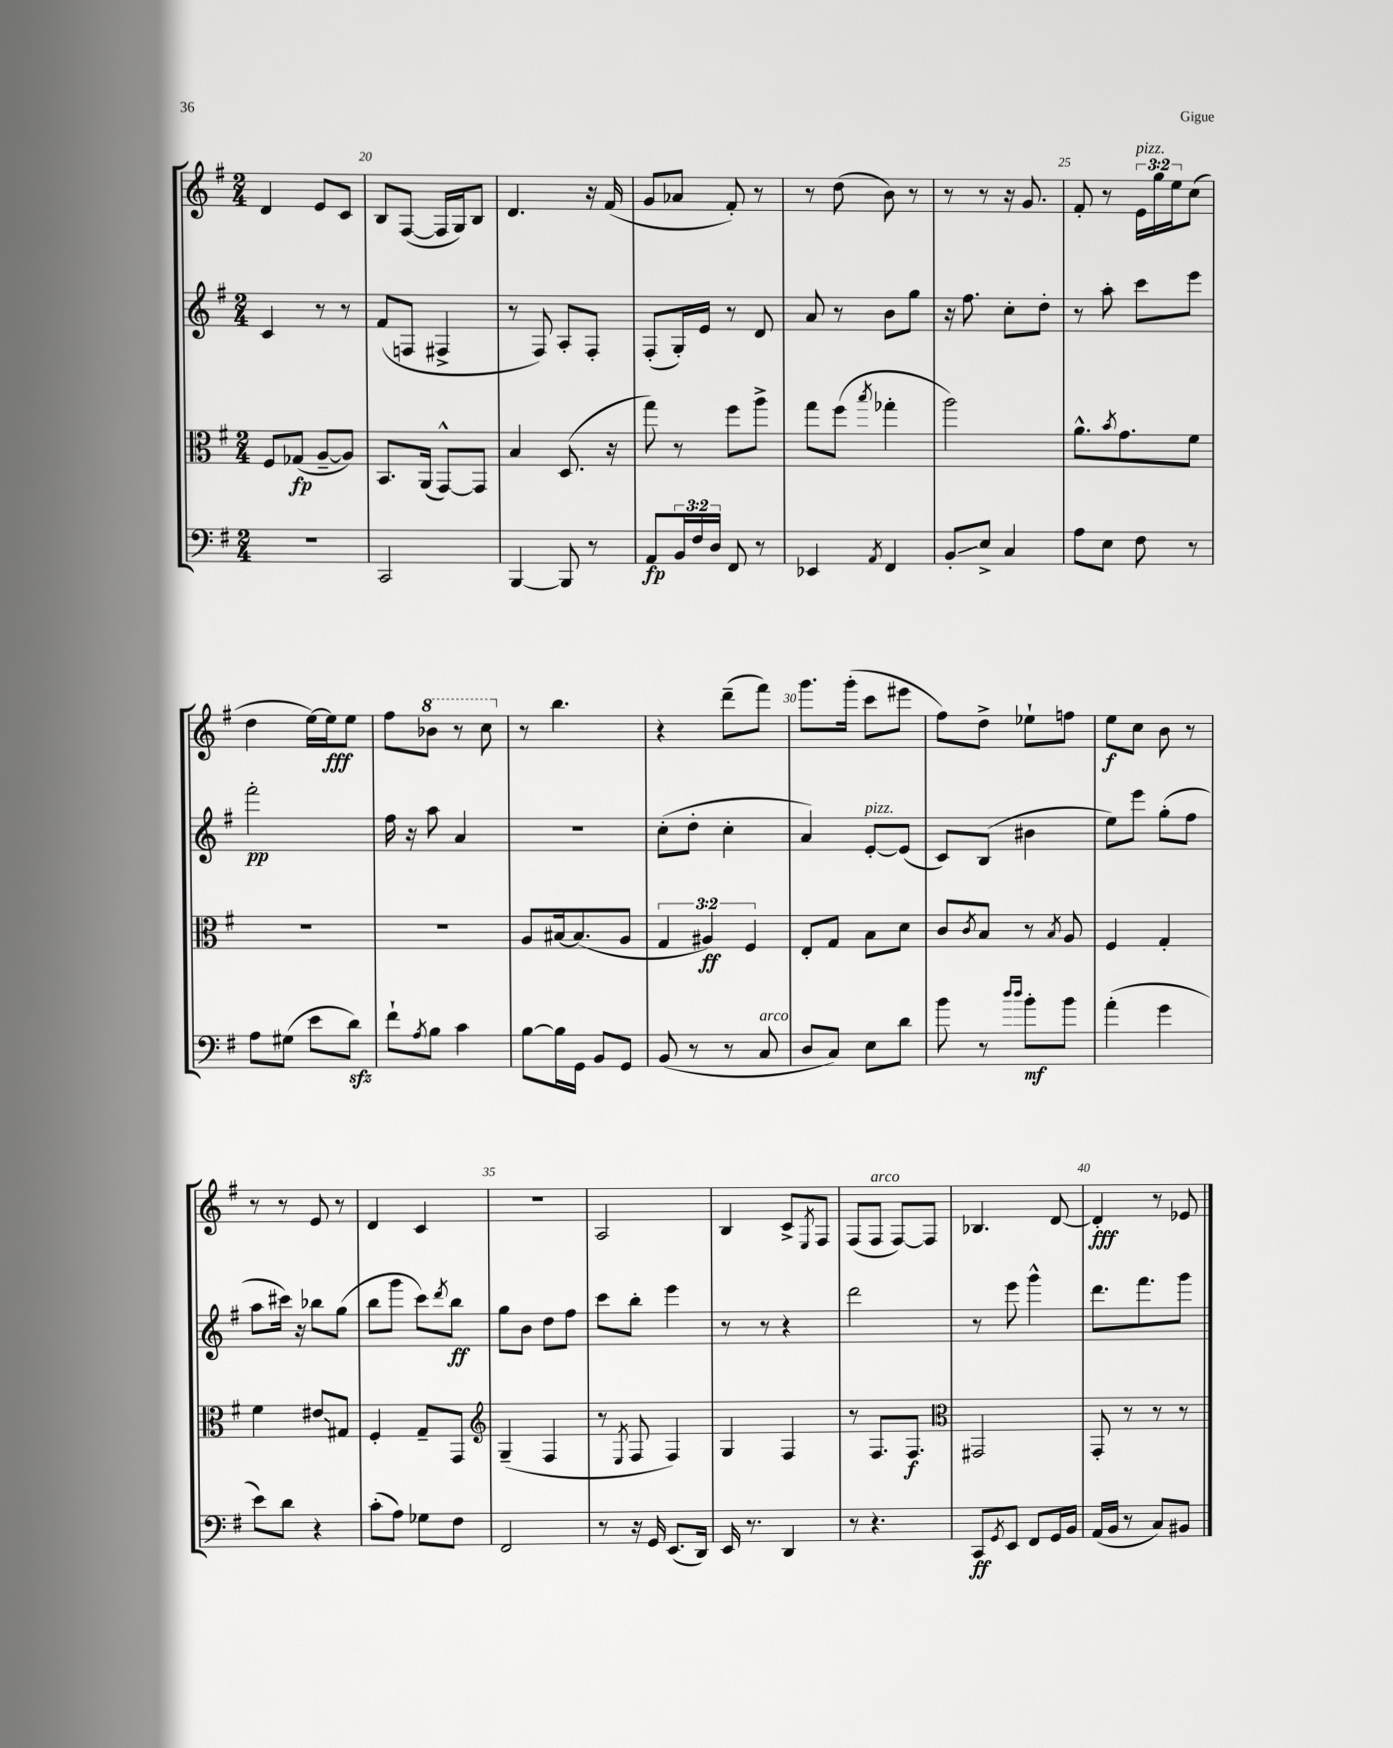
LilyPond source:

<<
\new StaffGroup <<
\new Staff = "s0" {
    \clef treble \key g \major \numericTimeSignature \time 2/4 \override Staff.TupletNumber.text = #tuplet-number::calc-fraction-text
    d'4 e'8 c'8 |
    b8 fis8~( fis16 g16) b8 |
    d'4. r16 fis'16( |
    g'8 aes'8 fis'8-.) r8 |
    r8 d''8( b'8) r8 |
    r8 r8 r16 g'8. |
    fis'8-. r8 \tuplet 3/2 { e'16^\markup { \italic "pizz." } g''16 e''16 } c''8( |
    d''4 e''16~) e''16\fff e''8 |
    fis''8 \ottava #1 bes''8 r8 c'''8 \ottava #0 |
    r8 b''4. |
    r4 d'''8--( fis'''8) |
    g'''8. g'''16-.( c'''8 eis'''8 |
    fis''8) d''8-> ees''8-! f''8 |
    e''8\f c''8 b'8 r8 |
    r8 r8 e'8 r8 |
    d'4 c'4 |
    R2 |
    a2 |
    b4 c'8-> \acciaccatura { e8 } fis8 |
    fis8( fis8^\markup { \italic "arco" } fis8~) fis8 |
    bes4. d'8~ |
    d'4-.\fff r8 ees'8 \bar "|." |
}
\new Staff = "s1" {
    \clef treble \key g \major \numericTimeSignature \time 2/4
    c'4 r8 r8 |
    fis'8( f8 fis4-> |
    r8 fis8) a8-. fis8-. |
    fis8-.( g16-.) e'16 r8 d'8 |
    a'8 r8 b'8 g''8 |
    r16 fis''8. c''8-. d''8-. |
    r8 a''8-. c'''8 e'''8 |
    fis'''2-.\pp |
    fis''16 r16 a''8 a'4 |
    r2 |
    c''8-.( d''8-. c''4-. |
    a'4) e'8~-.^\markup { \italic "pizz." } e'8( |
    c'8) b8( bis'4 |
    e''8) e'''8 g''8-.( fis''8 |
    a''8 cis'''16) r16 bes''8 g''8( |
    b''8 g'''8 c'''8) \acciaccatura { d'''8 } b''8\ff |
    g''8 b'8 d''8 fis''8 |
    c'''8 b''8-. e'''4 |
    r8 r8 r4 |
    d'''2 |
    r8 e'''8 g'''4-^ |
    d'''8. fis'''8. g'''8 \bar "|." |
}
\new Staff = "s2" {
    \clef alto \key g \major \numericTimeSignature \time 2/4 \override Staff.TupletNumber.text = #tuplet-number::calc-fraction-text
    fis8 ges8\fp( a8~-- a8) |
    b,8. a,16( g,8~-^) g,8 |
    b4 d8.( r16 |
    g''8) r8 fis''8 a''8-> |
    g''8 fis''8( \acciaccatura { b''8 } ges''4-. |
    a''2) |
    a'8.-^ \acciaccatura { b'8 } g'8. fis'8 |
    r2 |
    R2 |
    a8 bis16~ bis8.( a8 |
    \tuplet 3/2 { g4 ais4\ff) fis4 } |
    e8-. g8 b8 d'8 |
    c'8 \acciaccatura { c'8 } b8 r8 \acciaccatura { b8 } a8 |
    fis4 g4-. |
    fis'4 eis'8\glissando gis8 |
    fis4-. g8-- g,8 |
    \clef treble g4--( fis4 |
    r8 \acciaccatura { e8 } fis8 fis4) |
    g4 fis4 |
    r8 fis8. fis8.\f |
    \clef alto gis,2 |
    g,8-. r8 r8 r8 \bar "|." |
}
\new Staff = "s3" {
    \clef bass \key g \major \numericTimeSignature \time 2/4 \override Staff.TupletNumber.text = #tuplet-number::calc-fraction-text
    R2 |
    c,2 |
    b,,4~ b,,8 r8 |
    a,8\fp \tuplet 3/2 { b,16 fis16 d16 } fis,8 r8 |
    ees,4 \acciaccatura { a,8 } fis,4 |
    b,8-.\glissando e8-> c4 |
    a8 e8 fis8 r8 |
    a8 gis8( e'8 d'8\sfz) |
    fis'8-! \acciaccatura { a8 } b8 c'4 |
    b8~ b16 g,16 b,8 g,8 |
    b,8( r8 r8 c8^\markup { \italic "arco" } |
    d8 c8) e8 d'8 |
    b'8 r8 \grace { d''16 d''16 } b'8-.\mf b'8 |
    a'4-.( g'4 |
    e'8) d'8 r4 |
    c'8-.( a8) ges8 fis8 |
    fis,2 |
    r8 r16 g,16 e,8.( d,16) |
    e,16 r8. d,4 |
    r8 r4. |
    c,8\ff \acciaccatura { g,8 } e,8 fis,8 g,16 b,16 |
    a,16( b,16 r8 c8) bis,8 \bar "|." |
}
>>
>>
\layout { \context { \Score currentBarNumber = #19 \override BarNumber.break-visibility = ##(#f #t #t) barNumberVisibility = #(every-nth-bar-number-visible 5) } }
